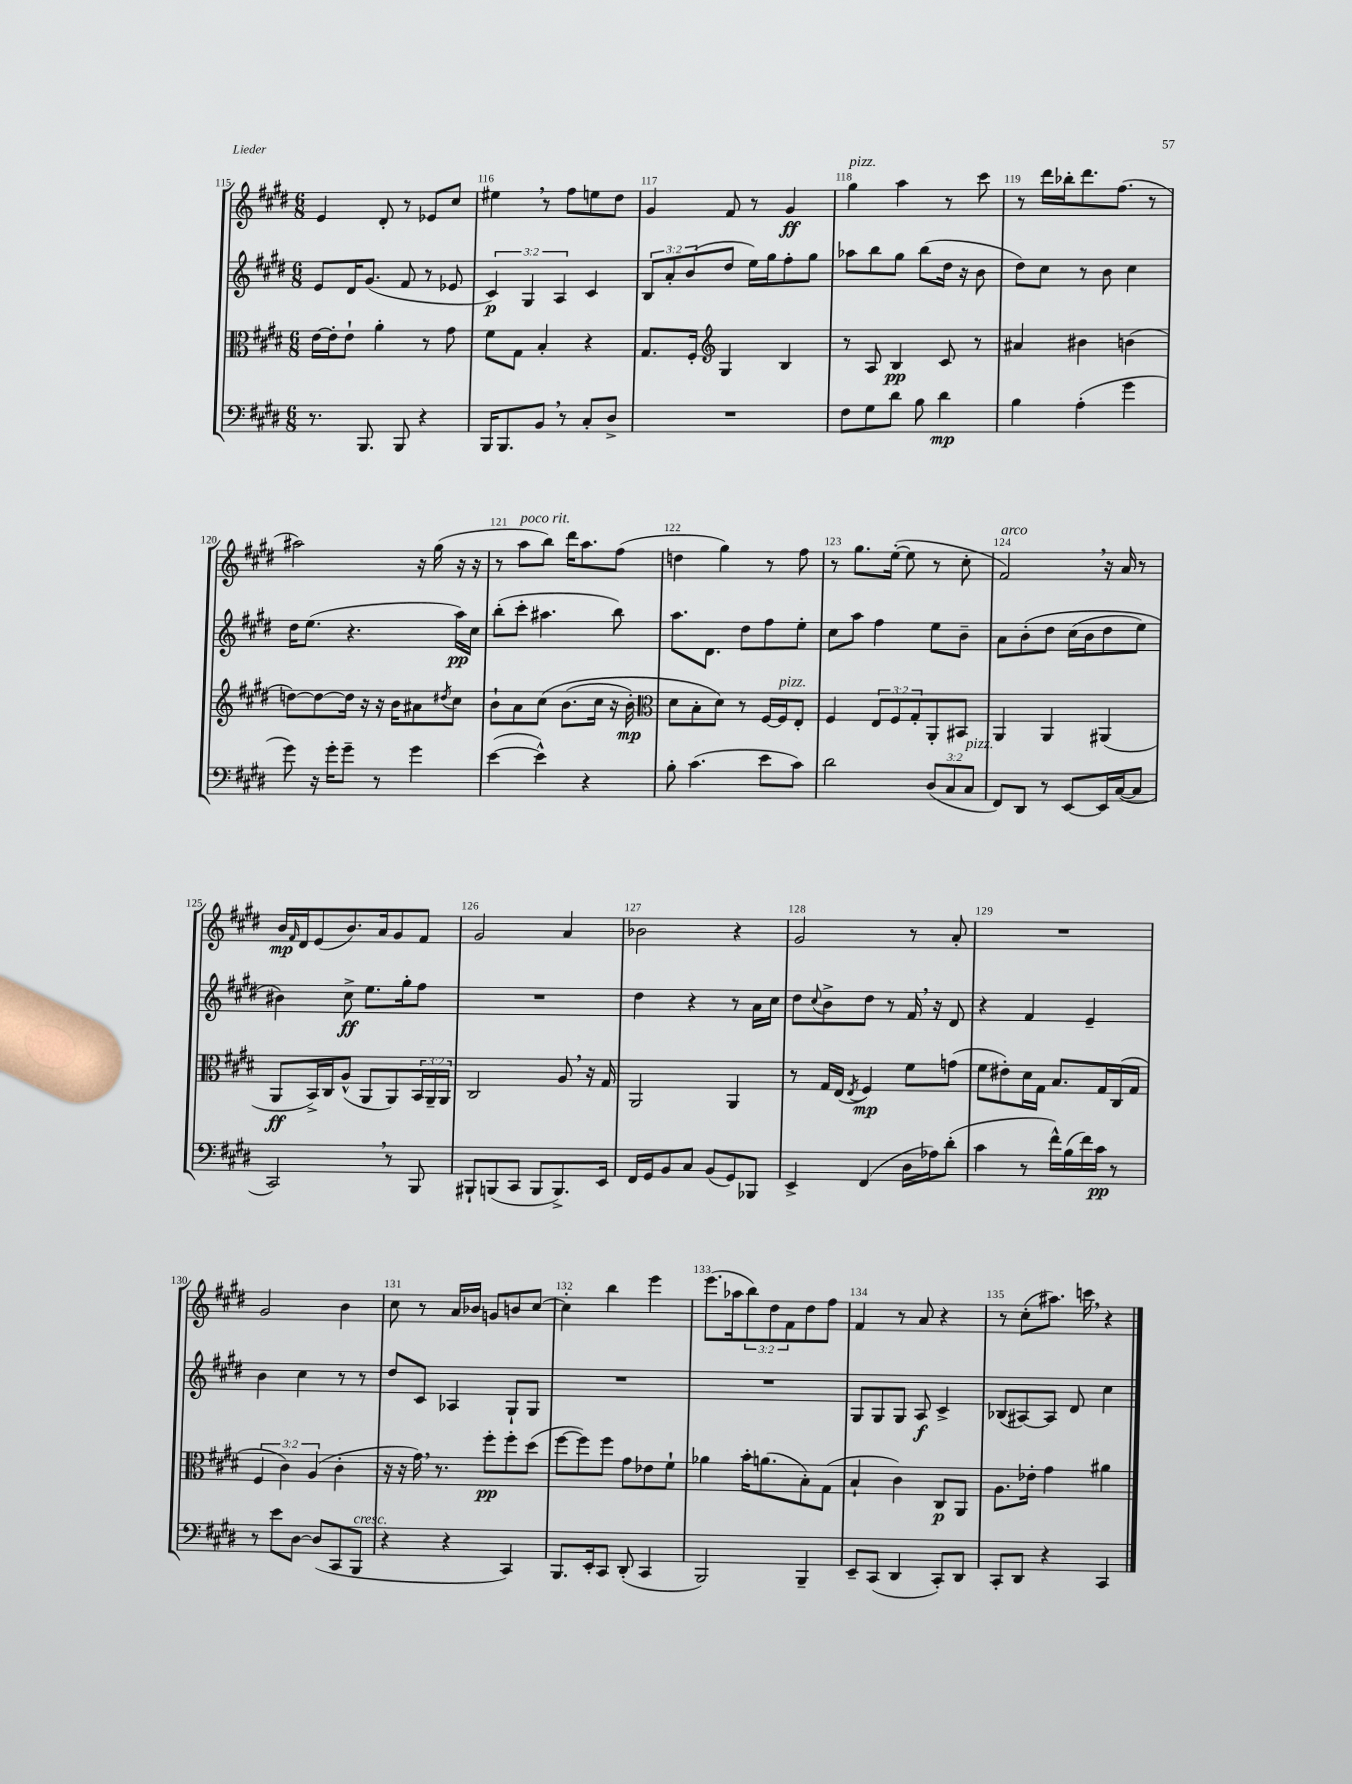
<<
\new StaffGroup <<
\new Staff = "s0" {
    \clef treble \key e \major \numericTimeSignature \time 6/8 \override Staff.TupletNumber.text = #tuplet-number::calc-fraction-text
    e'4 dis'8-. r8 ees'8 cis''8 |
    eis''4 \breathe r8 fis''8 e''8 dis''8 |
    gis'4 fis'8 r8 gis'4\ff |
    gis''4^\markup { \italic "pizz." } a''4 r8 cis'''8 |
    r8 dis'''16 bes''16-. dis'''8. fis''8.( r8 |
    ais''2) r16 gis''16( r16 r16 |
    r8 a''8^\markup { \italic "poco rit." } b''8) dis'''16 a''8. fis''8( |
    d''4 gis''4) r8 fis''8 |
    r8 gis''8. e''16~-.( e''8 r8 cis''8-. |
    fis'2^\markup { \italic "arco" }) \breathe r16 a'16 r8 |
    b'16\mp \grace { fis'16 } dis'16 e'8( b'8.) a'16 gis'8 fis'8 |
    gis'2 a'4 |
    bes'2 r4 |
    gis'2 r8 a'8-. |
    R2. |
    gis'2 b'4 |
    cis''8 r8 a'16 bes'16 g'8 b'8 cis''8~ |
    cis''4-. b''4 e'''4 |
    e'''8.( aes''16 \tuplet 3/2 { b''8) dis''8 fis'8 } dis''8 fis''8 |
    fis'4 r8 a'8 r4 |
    r8 cis''8-.( ais''8.) c'''16 \breathe r4 \bar "|." |
}
\new Staff = "s1" {
    \clef treble \key e \major \numericTimeSignature \time 6/8 \override Staff.TupletNumber.text = #tuplet-number::calc-fraction-text
    e'8 dis'16 gis'8.( fis'8 r8 ees'8 |
    \tuplet 3/2 { cis'4\p) gis4 a4 } cis'4 |
    \tuplet 3/2 { b8 a'8-. b'8( } dis''8 e''16) gis''16 fis''8-. gis''8 |
    aes''8 b''8 gis''8 b''8( dis''16 r16 b'8 |
    dis''8) cis''8 r8 b'8 cis''4 |
    dis''16 e''8.( r4. a''16\pp) cis''16 |
    b''8-.( cis'''8-. ais''4. b''8) |
    a''8. dis'8. dis''8 fis''8 e''8-. |
    cis''8 a''8 fis''4 e''8 b'8-- |
    a'8 b'8-.\( dis''8 cis''16( b'16 dis''8 e''8) |
    bis'4\) cis''8->\ff e''8. gis''16-. fis''8 |
    R2. |
    dis''4 r4 r8 a'16 cis''16 |
    dis''8 \appoggiatura { cis''8 } b'8-> dis''8 r8 fis'16 \breathe r16 dis'8 |
    r4 fis'4 e'4-- |
    b'4 cis''4 r8 r8 |
    dis''8 cis'8 aes4 gis8-! gis8 |
    R2. |
    R2. |
    gis8 gis8 gis8 a8\f cis'4-> |
    bes8( ais8~) ais8 dis'8 cis''4 \bar "|." |
}
\new Staff = "s2" {
    \clef alto \key e \major \numericTimeSignature \time 6/8 \override Staff.TupletNumber.text = #tuplet-number::calc-fraction-text
    e'16~ e'16-. e'8-! a'4-. r8 gis'8 |
    fis'8 gis8 b4-. r4 |
    gis8. fis16-. \clef treble gis4 b4 |
    r8 a8 b4\pp cis'8 r8 |
    ais'4 bis'4 b'4( |
    d''8~) d''8~ d''16 r16 r16 b'16 ais'8 \acciaccatura { dis''8 } cis''8 |
    b'8-! a'8 cis''8\( b'8.( cis''16 r16 b'16-.\mp) |
    \clef alto dis'8 b8-. dis'8\) r8 fis16~ fis16^\markup { \italic "pizz." } e8-. |
    fis4 \tuplet 3/2 { e8 fis8 gis8-. } a,8-. bis,8 |
    a,4 a,4 ais,4( |
    a,8\ff b,16->) cis16 a8-^( a,8 a,8) \tuplet 3/2 { b,16 a,16-- a,16 } |
    cis2 a8 \breathe r16 gis16 |
    a,2 a,4 |
    r8 gis16 e16( \acciaccatura { e8 } fis4\mp) fis'8 g'8( |
    fis'8 eis'8-.) dis'16 gis16 b8. gis16 cis16( gis16 |
    \tuplet 3/2 { fis4 cis'4) a4( } cis'4-. |
    r16 r16 gis'16) \breathe r8. fis''8-.\pp fis''8-. dis''8( |
    fis''8~ fis''8) fis''8 gis'8 ees'8 fis'8-! |
    aes'4 b'16-. a'8.( b8-.) gis8( |
    b4-! cis'4) cis8\p a,8 |
    a8. ees'16-. gis'4 ais'4 \bar "|." |
}
\new Staff = "s3" {
    \clef bass \key e \major \numericTimeSignature \time 6/8 \override Staff.TupletNumber.text = #tuplet-number::calc-fraction-text
    r8. b,,8. b,,8 r4 |
    b,,16 b,,8. b,8 \breathe r8 cis8-. dis8-> |
    R2. |
    fis8 gis8 dis'8 b8 dis'4\mp |
    b4 a4-.( gis'4 |
    gis'8) r16 gis'16-. gis'8-- r8 gis'4 |
    e'4~( e'4-^) r4 |
    b8-. cis'4.( e'8 cis'8) |
    dis'2 \tuplet 3/2 { dis8( cis8 cis8^\markup { \italic "pizz." } } |
    fis,8) dis,8 r8 e,8~ e,16 cis16~( cis8 |
    cis,2) \breathe r8 b,,8 |
    bis,,8-! b,,8( cis,8 b,,8 b,,8.->) e,16 |
    fis,16 gis,16 b,8 cis8 b,8( gis,8) bes,,8 |
    e,4-> fis,4( dis16 aes16) dis'8-.( |
    cis'4 r8 fis'16-^) b16( fis'16) cis'16\pp r8 |
    r8 e'8 dis8~ dis8( cis,8 b,,8^\markup { \italic "cresc." } |
    r4 r4 cis,4) |
    b,,8. e,16-. cis,8 dis,8-.( cis,4 |
    b,,2) b,,4-- |
    e,8-- cis,8( dis,4 cis,8-.) dis,8 |
    cis,8-. dis,8 r4 cis,4 \bar "|." |
}
>>
>>
\layout { \context { \Score currentBarNumber = #115 \override BarNumber.break-visibility = ##(#f #t #t) barNumberVisibility = #all-bar-numbers-visible } }
